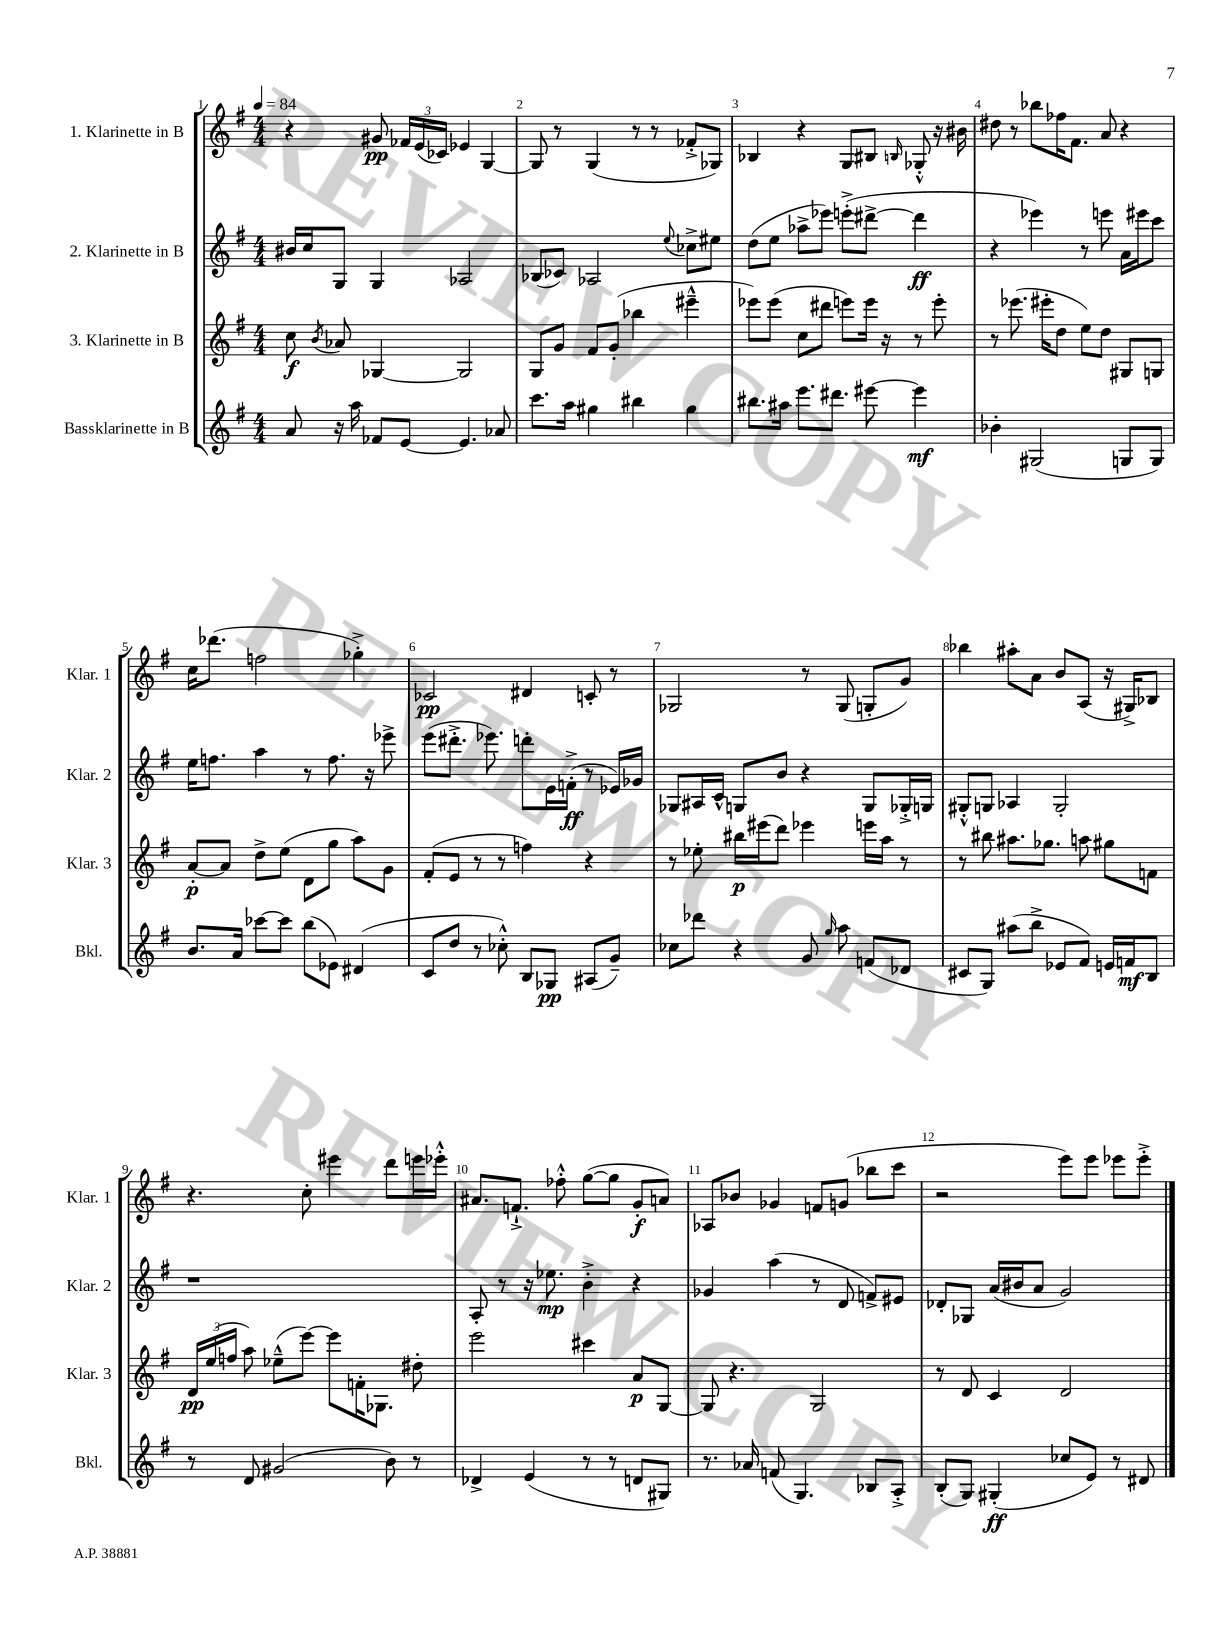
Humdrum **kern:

**kern	**dynam	**kern	**dynam	**kern	**dynam	**kern	**dynam
*part4	*part4	*part3	*part3	*part2	*part2	*part1	*part1
*staff4	*staff4	*staff3	*staff3	*staff2	*staff2	*staff1	*staff1
*I"Bassklarinette in B	*	*I"3. Klarinette in B	*	*I"2. Klarinette in B	*	*I"1. Klarinette in B	*
*I'Bkl.	*	*I'Klar. 3	*	*I'Klar. 2	*	*I'Klar. 1	*
*clefG2	*	*clefG2	*	*clefG2	*	*clefG2	*
*k[f#]	*	*k[f#]	*	*k[f#]	*	*k[f#]	*
*M4/4	*	*M4/4	*	*M4/4	*	*M4/4	*
*MM84	*	*MM84	*	*MM84	*	*MM84	*
=1	=1	=1	=1	=1	=1	=1	=1
8a/	.	8cc\	f	16b#X/LL	.	4r	.
.	.	.	.	16cc/J	.	.	.
.	.	8qb/	.	.	.	.	.
16r	.	8a-X/	.	8G/J	.	.	.
16aa\	.	.	.	.	.	.	.
8f-X/L	.	[4G-X/	.	4G/	.	8g#X/	pp
[8e/J	.	.	.	.	.	24f-X/LL	.
.	.	.	.	.	.	(24e/	.
.	.	.	.	.	.	24c-X/JJ)	.
4.e/]	.	2G-/]	.	2A-X/	.	4e-X/	.
.	.	.	.	.	.	[4G/	.
8a-X/	.	.	.	.	.	.	.
=2	=2	=2	=2	=2	=2	=2	=2
8.ccc\L	.	8G/L	.	(8B-X/L	.	8G/]	.
.	.	8g/J	.	8c-X/J)	.	8r	.
16aa\Jk	.	.	.	.	.	.	.
4gg#X\	.	8f#/L	.	2A-X/	.	(4G/	.
.	.	(8g'/J	.	.	.	.	.
4bb#X\	.	4bb-X\	.	.	.	8r	.
.	.	.	.	.	.	8r	.
.	.	.	.	8qqee/	.	.	.
4gg#\	.	4eee#X~^^\	.	8cc-X^\L	.	8f-X'^/L	.
.	.	.	.	8ee#X\J	.	8G-X/J)	.
=3	=3	=3	=3	=3	=3	=3	=3
8.bb#X\L	.	8eee-X\L)	.	(8dd\L	.	4B-X/	.
.	.	(8eee-\J	.	8ee\J	.	.	.
16aa#X\Jk	.	.	.	.	.	.	.
8.eee\L	.	8cc\L	.	8aa-X^\L	.	4r	.
.	.	8ddd#X\J	.	8eee-X\J)	.	.	.
8.ddd#X\J	.	.	.	.	.	.	.
.	.	8eeen\L)	.	(8eeen'^\L	.	8G/L	.
[8eee#X\	.	16eee\Jk	.	[8ddd#X^\J	.	8B#X/J	.
.	.	16r	.	.	.	.	.
.	.	.	.	.	.	16qqBn/	.
4eee#\]	mf	8r	.	4ddd#\]	ff	8G-X'^^/	.
.	.	8eee'\	.	.	.	16r	.
.	.	.	.	.	.	16b#X\	.
=4	=4	=4	=4	=4	=4	=4	=4
4b-X'\	.	8r	.	4r	.	8dd#X\	.
.	.	(8.eee-X\	.	.	.	8r	.
(2G#X/	.	.	.	4eee-X\)	.	8bb-X\L	.
.	.	16eee#X'\KL	.	.	.	.	.
.	.	8dd\J	.	.	.	16ff-X\K	.
.	.	.	.	.	.	8.f#\J	.
.	.	8ee\L)	.	8r	.	.	.
.	.	8dd\J	.	8eeen\	.	8a/	.
8Gn/L	.	8G#X/L	.	16a\LL	.	4r	.
.	.	.	.	16eee#X\J	.	.	.
8G/J)	.	8Gn/J	.	8ccc\J	.	.	.
!!LO:LB:g=z
=5	=5	=5	=5	=5	=5	=5	=5
8.b/L	.	[8a'/L	p	16ee\KL	.	16cc\KL	.
.	.	.	.	8.ffn\J	.	(8.ddd-X\J	.
.	.	8a/J]	.	.	.	.	.
16a/Jk	.	.	.	.	.	.	.
[8ccc-X\L	.	8dd^\L	.	4aa\	.	2ffn\	.
8ccc-\J]	.	(8ee\J	.	.	.	.	.
(8bb\L	.	8d\L	.	8r	.	.	.
8e-X\J)	.	8gg\J	.	8.ff\	.	.	.
(4d#X/	.	8aa\L)	.	.	.	4gg-X'^\)	.
.	.	.	.	16r	.	.	.
.	.	8g\J	.	8eee-X^\	.	.	.
=6	=6	=6	=6	=6	=6	=6	=6
8c/L	.	(8f#'/L	.	(8eee\L	.	2c-X/	pp
8dd/J	.	8e/J	.	8.ddd#X'^\J	.	.	.
8r	.	8r	.	.	.	.	.
.	.	.	.	8.eee-X\)	.	.	.
8cc-X'^^\)	.	8r	.	.	.	.	.
8B/L	.	4ffn\)	.	8dddn'\L	.	4d#X/	.
8G-X/J	pp	.	.	16e\L	.	.	.
.	.	.	.	(16fn'^\JJ	ff	.	.
(8A#X/L	.	4r	.	8r	.	8cn'/	.
8g~/J)	.	.	.	16e-X/LL)	.	8r	.
.	.	.	.	16g-X/JJ	.	.	.
=7	=7	=7	=7	=7	=7	=7	=7
8cc-X\L	.	8r	.	8G-X/L	.	2G-X/	.
8ddd-X\J	.	8ee-X'\	.	16A#X/L	.	.	.
.	.	.	.	16c^^/JJ	.	.	.
4r	.	16bb#X\LL	p	8Gn/L	.	.	.
.	.	(16eee#X\J	.	.	.	.	.
.	.	8ddd\J)	.	8b/J	.	.	.
8g/	.	4eee-X\	.	4r	.	8r	.
16qqgg/	.	.	.	.	.	.	.
8aa\	.	.	.	.	.	(8G-/	.
(8fn/L	.	16eeen\LL	.	8G/L	.	8Gn'/L	.
.	.	16aa\JJ	.	.	.	.	.
8d-X/J	.	8r	.	16G-X'^/L	.	8g/J)	.
.	.	.	.	16Gn/JJ	.	.	.
=8	=8	=8	=8	=8	=8	=8	=8
8c#X/L	.	8r	.	8G#X'^^/L	.	4bb-X\	.
8G/J)	.	8bb#X\	.	8Gn/J	.	.	.
(8aa#X\L	.	8.aa#X\L	.	4A-X/	.	8aa#X'\L	.
8bb^\J	.	.	.	.	.	8a\J	.
.	.	8.gg-X\J	.	.	.	.	.
8e-X/L	.	.	.	2G'/	.	8b/L	.
8f#/J)	.	8aan\	.	.	.	(8A/J	.
16en/LL	.	8gg#X\L	.	.	.	16r	.
16fn/J	mf	.	.	.	.	16G#X^/KL)	.
8B/J	.	8fn\J	.	.	.	8B-X/J	.
!!LO:LB:g=z
=9	=9	=9	=9	=9	=9	=9	=9
8r	.	24d/LL	pp	1r	.	4.r	.
.	.	(24ee/	.	.	.	.	.
.	.	24ffn/JJ	.	.	.	.	.
8d/	.	8aa\)	.	.	.	.	.
(2g#X/	.	(8ee-X~^^\L	.	.	.	.	.
.	.	[8eee\J)	.	.	.	8cc'\	.
.	.	8eee\L]	.	.	.	4eee#X\	.
.	.	16fn'\K	.	.	.	.	.
.	.	8.G-X\J	.	.	.	.	.
8b\)	.	.	.	.	.	8ddd\L	.
8r	.	8dd#X'\	.	.	.	16eeen\L	.
.	.	.	.	.	.	16eee-X'^^\JJ	.
=10	=10	=10	=10	=10	=10	=10	=10
4d-X^/	.	2eee\	.	8A'/	.	8.a#X/L	.
.	.	.	.	8r	.	.	.
.	.	.	.	.	.	8.fn`^/J	.
(4e/	.	.	.	16r	.	.	.
.	.	.	.	8.ee-X\	mp	.	.
.	.	.	.	.	.	8ff-X'^^\	.
8r	.	4ccc#X\	.	4b'^\	.	([8gg\L	.
8r	.	.	.	.	.	8gg\J]	.
8dn/L	.	8a/L	p	4r	.	8g'/L	f
8G#X/J)	.	[8G/J	.	.	.	8an/J)	.
=11	=11	=11	=11	=11	=11	=11	=11
8.r	.	8G/]	.	4g-X/	.	8A-X/L	.
.	.	4.r	.	.	.	8b-X/J	.
16a-X/	.	.	.	.	.	.	.
(8fn/	.	.	.	(4aa\	.	4g-X/	.
4.G/)	.	.	.	.	.	.	.
.	.	2G/	.	8r	.	8fn/L	.
.	.	.	.	8d/	.	(8gn/J	.
8B-X/L	.	.	.	8fn^/L)	.	8bb-X\L	.
8A'^/J	.	.	.	8e#X/J	.	8ccc\J	.
=12	=12	=12	=12	=12	=12	=12	=12
(8B'/L	.	8r	.	8d-X'/L	.	2r	.
8G/J)	.	8d/	.	8G-X/J	.	.	.
(4G#X'/	ff	4c/	.	(16a/LL	.	.	.
.	.	.	.	16b#X/J	.	.	.
.	.	.	.	8a/J	.	.	.
8cc-X/L	.	2d/	.	2g/)	.	8eee\L)	.
8e/J)	.	.	.	.	.	8eee\J	.
8r	.	.	.	.	.	8eee-X\L	.
8d#X/	.	.	.	.	.	8eee-'^\J	.
==	==	==	==	==	==	==	==
*-	*-	*-	*-	*-	*-	*-	*-
